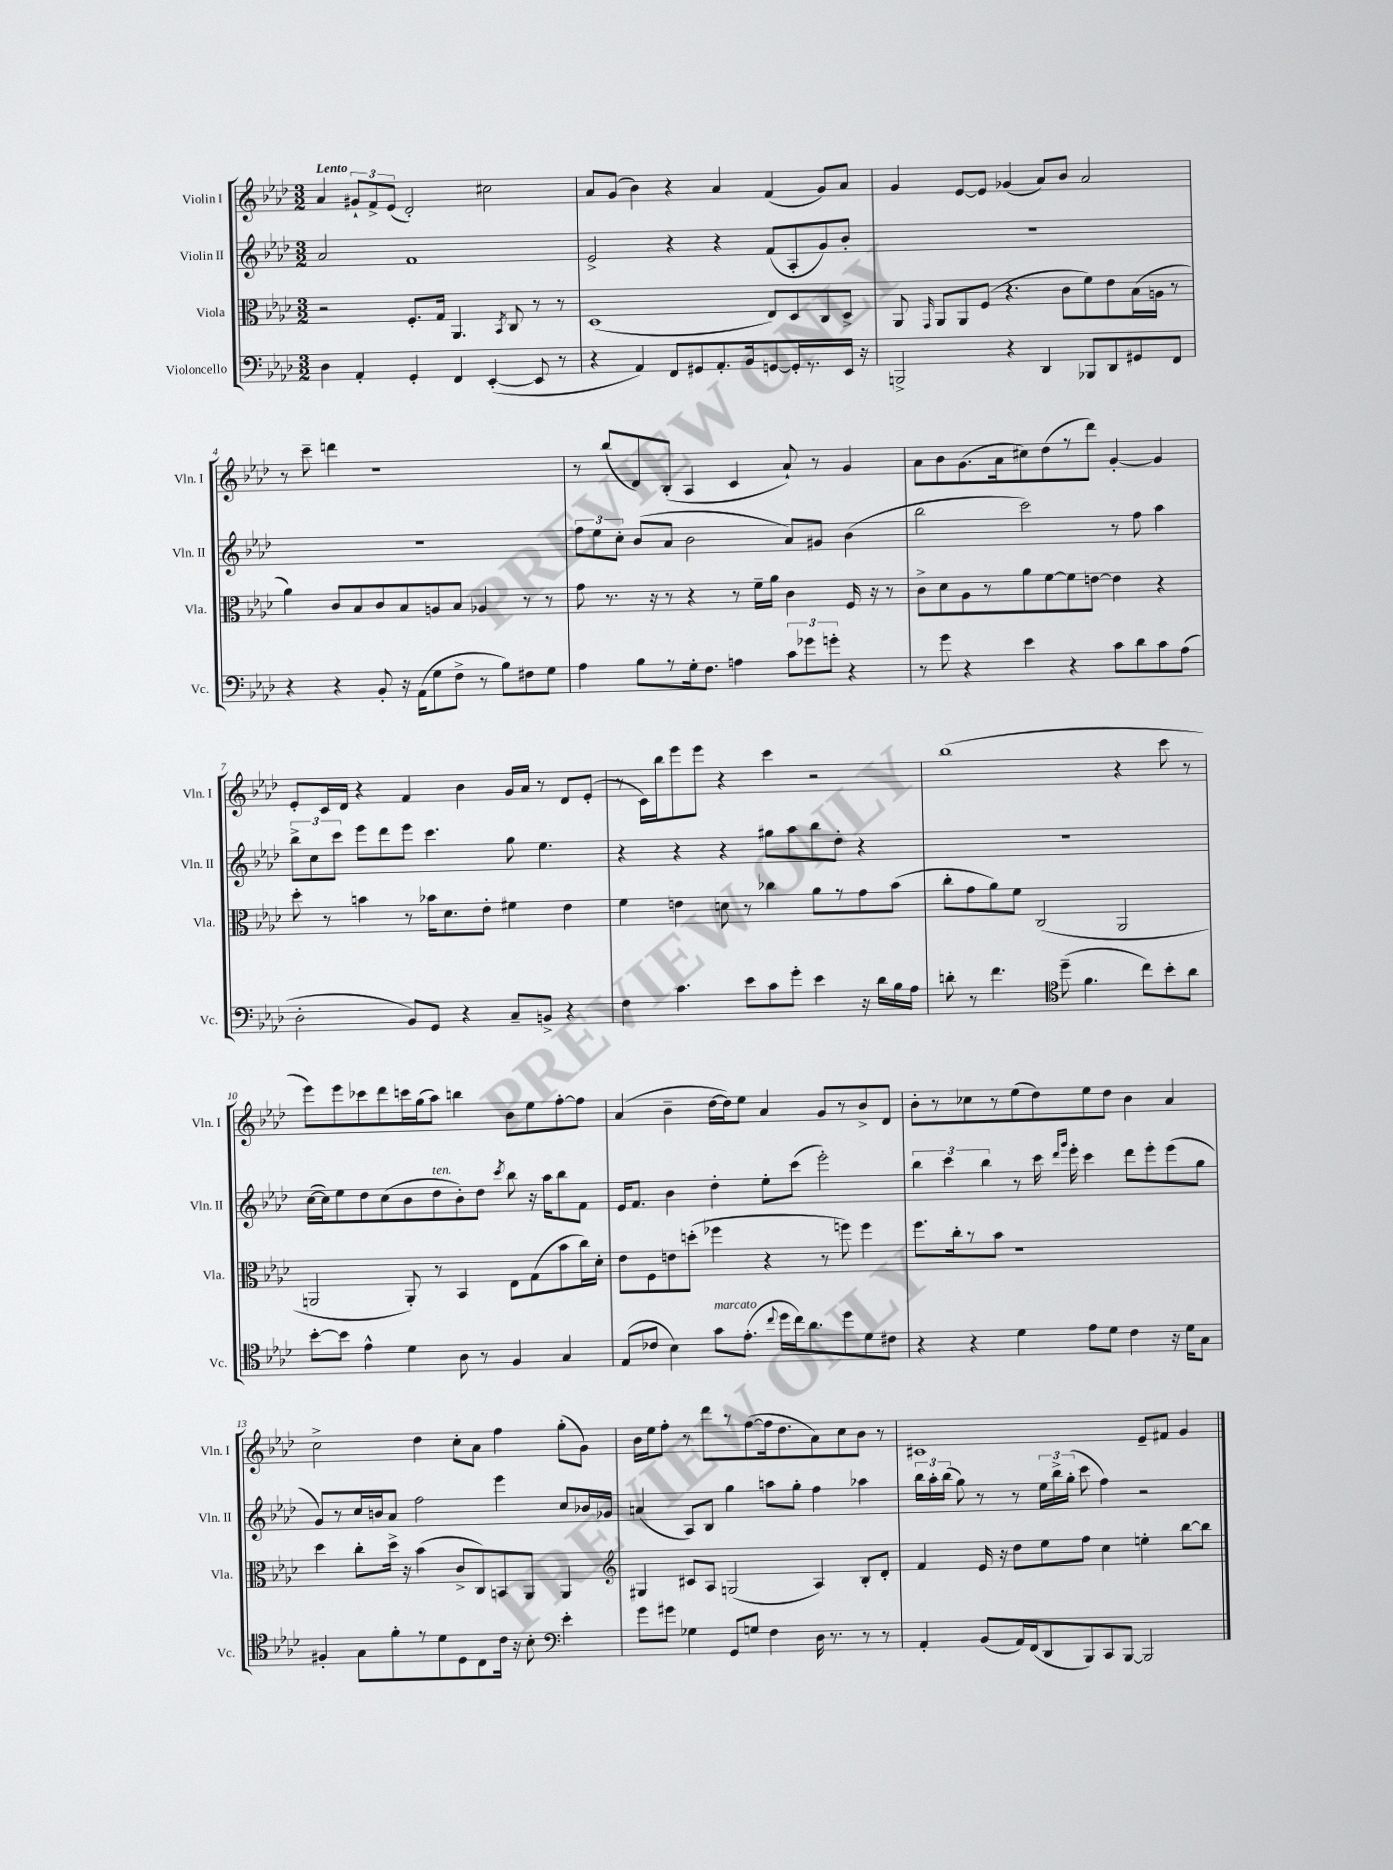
<<
\new StaffGroup <<
\new Staff = "s0" \with { instrumentName = "Violin I" shortInstrumentName = "Vln. I" } {
    \clef treble \key aes \major \numericTimeSignature \time 3/2 \tempo "Lento"
    \autoBeamOff aes'4 \tuplet 3/2 { gis'8[-! f'8-> ees'8]( } des'2-.) cis''2 |
    aes'8[ g'8]( bes'4) r4 aes'4 f'4( g'8[) aes'8] |
    g'4 ees'8[~ ees'8] ges'4( aes'8[) bes'8] aes'2 |
    r8 c'''8-- d'''4 r1 |
    r8 bes''8[( des'8) bes8]-.( aes4 c'4 aes'8-!) r8 g'4 |
    aes'8[ bes'8 g'8.( aes'16 cis''8) des''8( r8 des'''8]) g'4~-. g'4 |
    ees'8[-. c'16 des'16] r4 f'4 bes'4 g'16[ aes'16] r8 des'8[ ees'8]-.( |
    r8 c'16[) bes''16 ees'''8 ees'''8] r4 c'''4 r2 |
    bes''1( r4 c'''8 r8 |
    ees'''8[) ees'''8 ces'''8 des'''8 c'''16 g''16( aes''8]) b''4 bes'8[ ees''8 f''8~-. f''8] |
    aes'4( bes'4-- des''16[~ des''16) ees''8] aes'4 g'8[ r8 bes'8-> des'8] |
    bes'8[-. r8 ces''8 r8 ees''8( des''8) ees''8 des''8] bes'4 aes'4 |
    c''2-> des''4 c''8[-. aes'8] f''4 g''8[-.( g'8]) |
    bes'16[ ees''16 f''8]-. r8 des'''8[ r8 f''8~( f''16 des''8. aes'8) c''8 bes'8] r8 |
    cis'1 ees'8[-- fis'8] g'4 \bar "|." |
}
\new Staff = "s1" \with { instrumentName = "Violin II" shortInstrumentName = "Vln. II" } {
    \clef treble \key aes \major \numericTimeSignature \time 3/2
    \autoBeamOff aes'2 f'1 |
    ees'2-> r4 r4 f'8[( aes8-. g'8) bes'8]-. |
    R1. |
    R1. |
    \tuplet 3/2 { f''8[ ees''8 c''8]-. } bes'8[( aes'8] bes'2 aes'8[) gis'8] bes'4( |
    bes''2 c'''2) r8 f''8 aes''4 |
    \tuplet 3/2 { bes''8[-> c''8 c'''8] } ees'''8[ des'''8 ees'''8] c'''4. g''8 ees''4. |
    r4 r4 r4 gis''8[ aes''8 bes''8 des''8]-. r4 |
    R1. |
    c''16[~( c''16) ees''8 des''8 c''8( bes'8 des''8^\markup { \italic "ten." } bes'8-.) des''8] \acciaccatura { c'''8 } bes''8 r16 aes''16[ bes''8 f'8] |
    ees'16[ f'8.] bes'4 des''4-. ees''8[-. c'''8]( ees'''2-.) |
    \tuplet 3/2 { bes''4 c'''4 bes''4 } r8 c'''16 \grace { des'''16[ g'''16] } ees'''16-. c'''4 des'''8[ ees'''8-. ees'''8( g''8] |
    g'8[) r8 c''16 b'16 aes'8] f''2 ees'''4 c''8[ bes'16 ges'16] |
    a'4( aes8[) bes8] g''4 a''8[ g''8]-. f''4 aes''4 |
    \tuplet 3/2 { bes''16[ aes''16-. bes''16]( } g''8) r8 r8 \tuplet 3/2 { ees''16[ bes''16-> g''16]-.( } c'''8 f''4) r2 \bar "|." |
}
\new Staff = "s2" \with { instrumentName = "Viola" shortInstrumentName = "Vla." } {
    \clef alto \key aes \major \numericTimeSignature \time 3/2
    \autoBeamOff r2 f8.[-. g16] aes,4. \acciaccatura { bes,8 } c8 r8 r8 |
    des1( ees8[) des8 c8 des8]-> |
    aes,8 \grace { g,16 } aes,8[ aes,8 f8]( r4. c'8[ f'8) ees'8 bes16( a16] r8 |
    aes'4) c'8[ bes8 c'8 bes8 a8 bes8] aes4 r8 r8 |
    g'8 r8. r16 r8 r4 r8 f'16[-- aes'16] c'4 f16 r16 r8 |
    c'8[-> des'8 aes8 r8 aes'8 f'8~ f'8 e'8]~ e'4 r4 |
    des''8-. r8 b'4 r8 bes'16[ des'8. ees'8]-. fis'4 ees'4 |
    f'4 e'4 d'8 r8 ces''4 aes'8[ r8 g'8 bes'8]( |
    c''8[-. g'8 aes'8) f'8] c2( aes,2 |
    a,2 a,8-.) r8 bes,4 ees8[ g8( bes'8 c''16) des'16]-. |
    ees'8[ f8 e'8 d''8]-.( fes''4 r4 r8 f''8) f''4 |
    f''8.[ c''16-. r8 bes'8] r1 |
    des''4 c''8[-. des''16]-> r16 bes'4( c'8[-> c8) b,8 aes,8] aes,4 |
    \clef treble gis4 cis'8[ aes8] g2( aes4) bes8[-. des'8]-. |
    f'4 ees'16 r16 des''8[ ees''8 f''8] c''4 e''4-. bes''8[~ bes''8] \bar "|." |
}
\new Staff = "s3" \with { instrumentName = "Violoncello" shortInstrumentName = "Vc." } {
    \clef bass \key aes \major \numericTimeSignature \time 3/2
    \autoBeamOff des4 aes,4-. g,4-. f,4 ees,4~-.( ees,8 r8 |
    r4 aes,4) f,8[ gis,8 aes,8.-. bes,16 g,8~ g,16-. r8. ees,16] r16 |
    b,,2-> r4 des,4 bes,,8[ des,8 gis,8 f,8] |
    r4 r4 bes,8-. r16 aes,16[( g8 f8]-> r8 bes8[) fis8 g8] |
    aes4 bes8[ r8 g16-. f8.] a4 \tuplet 3/2 { c'8[ ges'8 g'8]-. } r4 |
    r8 g'8 r4 ees'4 r4 c'8[ des'8 c'8 aes8]( |
    des2-. bes,8[) g,8] r4 c8[-- b,8]-> r4 |
    f4 c'4. ees'8[ c'8 g'8]-. ees'4 r16 des'16[ bes16 aes16] |
    d'8-. r8 f'4. \clef tenor des''8--( f'4. c''8[) bes'8-. aes'8] |
    bes'8[~-. bes'8] ees'4-^ des'4 aes8 r8 f4 g4 |
    ees8[( ces'8] bes4) g'8[^\markup { \italic "marcato" } ees'8.]-.( \appoggiatura { c''8 } des''16[ c''16) aes'8. des''8 des'8 cis'8] |
    r4 r4 des'4 ees'8[ des'8] c'4 r16 des'16[ g8] |
    fis4-. g8[ f'8-. r8 des'8 des8 c8 c'16] r16 bes8-. \clef bass ees'4-. |
    g'8[ gis'8] ges4 g,8[ g8] f4 des16 r8. r8 r8 |
    aes,4-. bes,8[( aes,16) f,16( des,8 bes,,8) c,8 bes,,8]~ bes,,2 \bar "|." |
}
>>
>>
